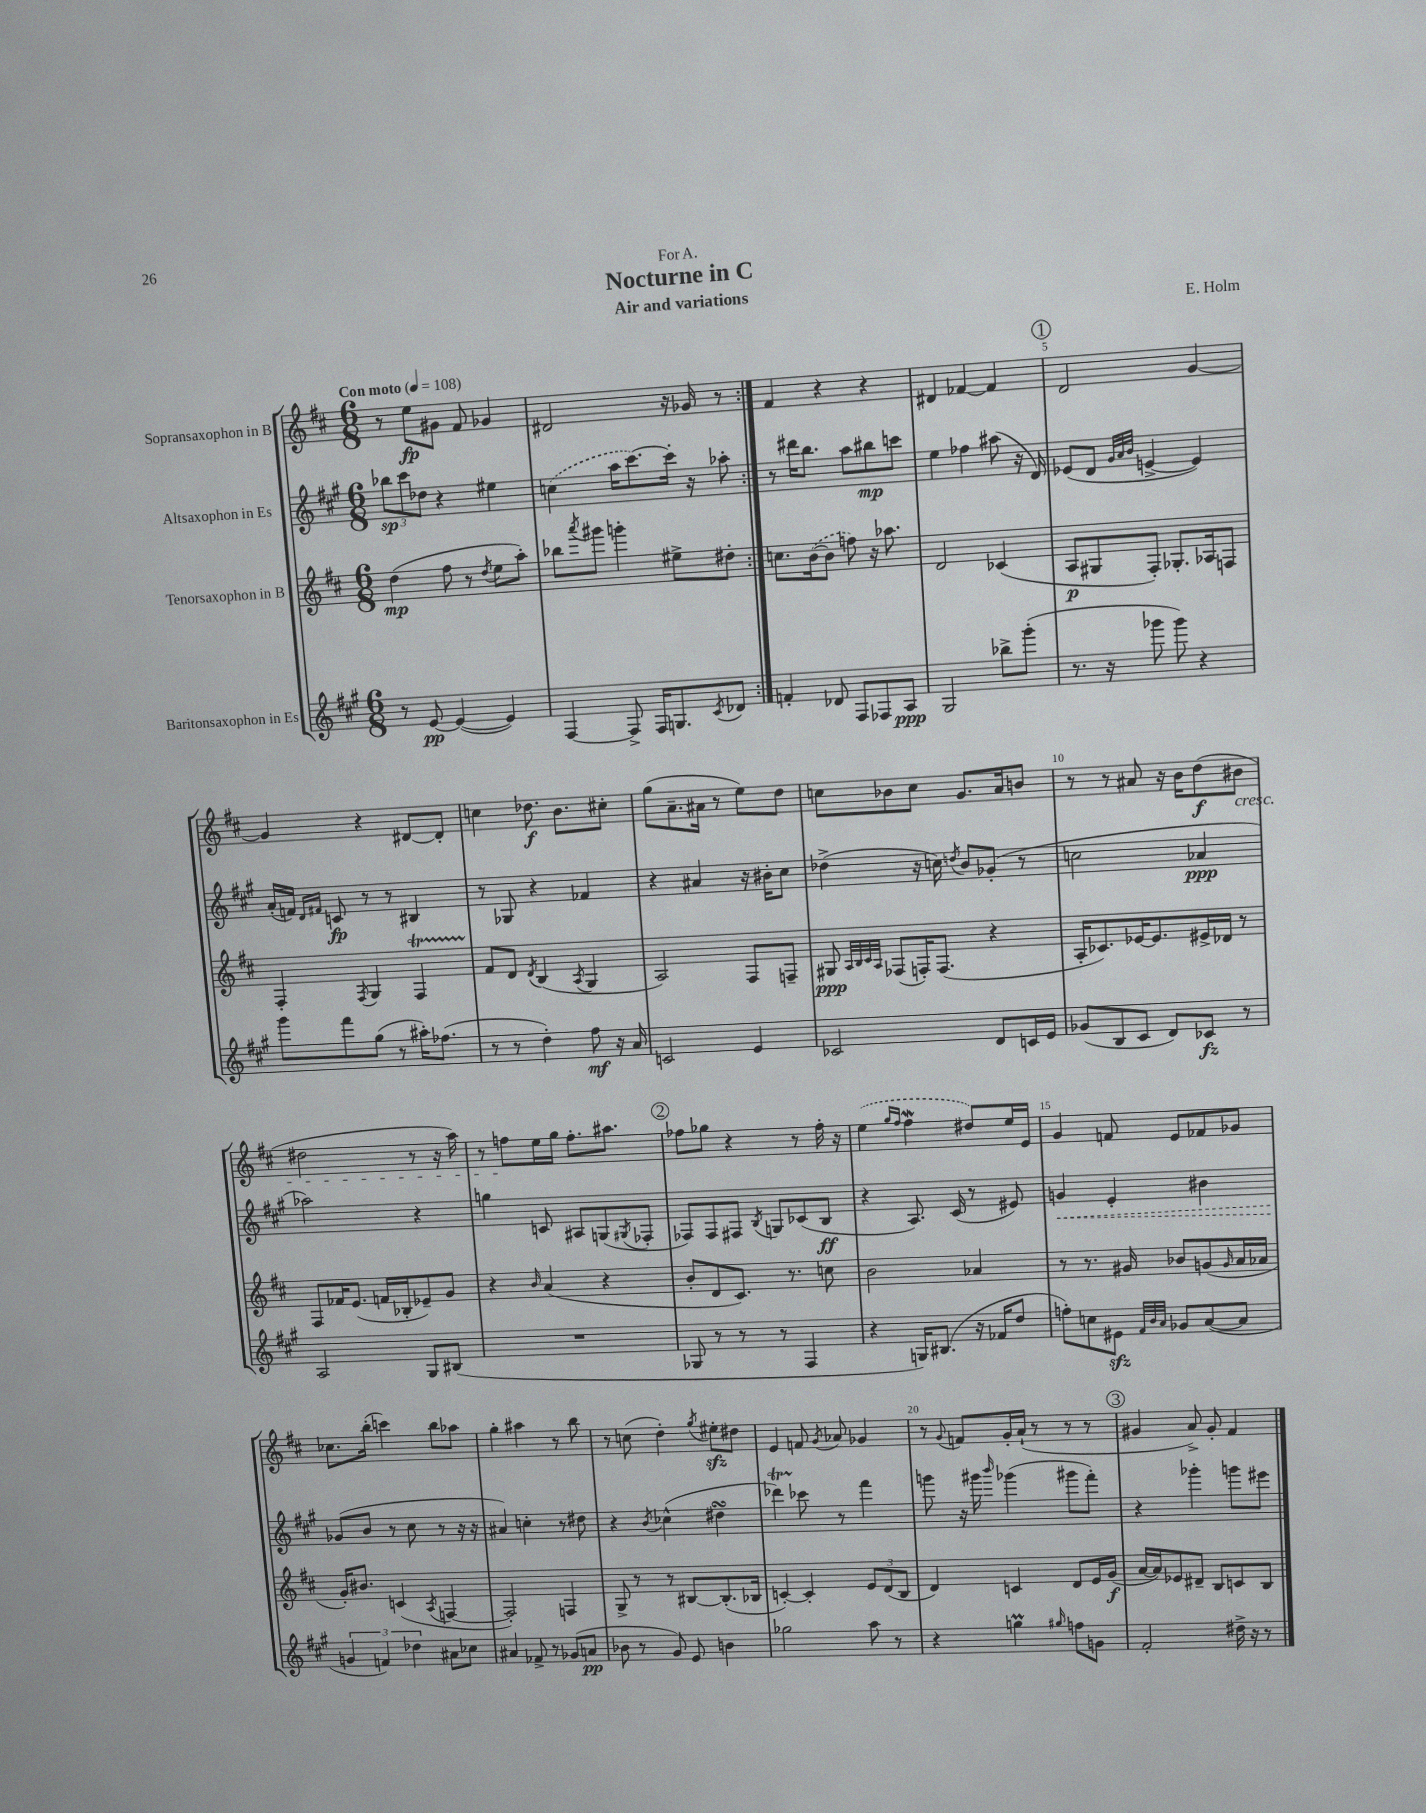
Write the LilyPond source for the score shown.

\header { title = "Nocturne in C" composer = "E. Holm" subtitle = "Air and variations" dedication = "For A." }
<<
\new StaffGroup <<
\new Staff = "s0" \with { instrumentName = "Sopransaxophon in B" } {
    \clef treble \key d \major \numericTimeSignature \time 6/8 \tempo "Con moto" 4 = 108
    \repeat volta 2 { r8 e''8\fp gis'8 fis'8 ges'4 |
    dis'2 r16 ges'16 r8 | }
    fis'4 r4 r4 |
    dis'4 fes'4~ fes'4 |
    \mark \markup { \circle "1" } d'2 g'4~ |
    g'4 r4 dis'8~ dis'8-. |
    c''4 des''8.\f b'8. cis''8-. |
    g''8( a'8.-- ais'16 r8 e''8) d''8 |
    c''8 bes'8 c''8 g'8. a'16 b'8 |
    r8 r8 ais'8 r16 b'16 d''8\f( bis'8\cresc |
    dis''2 r8 r16 a''16) |
    r8 f''8\! e''16 g''16 f''8.-. ais''8. |
    \mark \markup { \circle "2" } fes''8 ges''8 r4 r8 fes''16-. r16 |
    \once \slurDashed e''4( \grace { g''16 fis''16 } fis''4\mordent dis''8) e''16 e'16 |
    g'4 f'8 e'8 fes'8 ges'8 |
    ces''8. b''16-.( c'''4) b''8 aes''8 |
    g''4-. ais''4 r8 b''8 |
    r8 c''8( d''4-.) \acciaccatura { g''8 } eis''8-.\sfz dis''8 |
    e'4 f'8 \acciaccatura { g'8 } aes'8 ges'4 |
    r8 \appoggiatura { g'8 } f'8 g'16-. a'16-!( r8 r8 r8 |
    \mark \markup { \circle "3" } gis'4 a'8->) gis'8-. fis'4 \bar "|." |
}
\new Staff = "s1" \with { instrumentName = "Altsaxophon in Es" } {
    \clef treble \key a \major \numericTimeSignature \time 6/8
    \repeat volta 2 { \tuplet 3/2 { bes''8\sp cis'''8 des''8 } r4 eis''4 |
    \once \slurDashed c''4( a''16 cis'''8.~) cis'''16-. r16 aes''8-. | }
    r8 dis'''16 b''8. a''8 bis''8\mp c'''8 |
    e''4 fes''4 ais''8( r16 d'16) |
    \mark \markup { \circle "1" } ees'8( d'8 \grace { gis'32 a'32 b'32 } e'4~-> e'4) |
    a'16-.( f'16) \grace { d'16 fis'16 } c'8\fp r8 r8 bis4 |
    r8 ges8 r4 fes'4 |
    r4 ais'4 r16 bis'16-. cis''8 |
    des''4->( r16 c''16) \acciaccatura { d''8 } b'8 ges'8-.( r8 |
    c''2 aes'4\ppp |
    aes''2) r4 |
    g''4 c'8 ais8 g8( \acciaccatura { gis8 } fes8-. |
    \mark \markup { \circle "2" } fes8) fes8 fis8 \acciaccatura { b8 } g8 ces'8( b8\ff |
    r4 a8.) cis'16( r8 eis'8) |
    \once \override Hairpin.style = #'dashed-line g'4\< e'4-. bis'4 |
    ges'8\!( b'8 r8 cis''8 r8 r16 r16 |
    ais'4) c''4-. r8 dis''8 |
    r4 \acciaccatura { b'8 } ces''4-^( dis''4\turn |
    des'''4\startTrillSpan) ces'''8\stopTrillSpan r8 fis'''4 |
    g'''8 r16 gis'''16 \grace { b'''16 } ges'''4( gis'''8 fis'''8-.) |
    \mark \markup { \circle "3" } r4 ges'''4-. g'''8 eis'''8 \bar "|." |
}
\new Staff = "s2" \with { instrumentName = "Tenorsaxophon in B" } {
    \clef treble \key d \major \numericTimeSignature \time 6/8
    \repeat volta 2 { d''4\mp( fis''8 r8 \acciaccatura { d''8 } e''8 a''8-.) |
    bes''8 \acciaccatura { a'''8 } gis'''8 g'''4-. eis''8-> dis''8-. | }
    c''8. \once \slurDashed b'16~( b'8 f''8) r16 aes''8. |
    d'2 ces'4( |
    \mark \markup { \circle "1" } a8\p gis8 fis8-.) ges8.-. aes16 f8 |
    fis4-. \acciaccatura { fis8 } g4 fis4\startTrillSpan |
    fis'8\stopTrillSpan d'8 \acciaccatura { d'8 } b4( \acciaccatura { a8 } g4 |
    a2) fis8 f8-- |
    gis8\ppp \grace { a32 b32 cis'32 a32 } fes8( f16-.) f8.( r4 |
    a16-. ces'8.) ees'16~ ees'8. eis'16-> des'16 r8 |
    fis8 fes'16 e'8.( f'16 bes16-. ees'8--) g'8 |
    r4 \grace { b'16 } a'4( r4 |
    \mark \markup { \circle "2" } b'8-. d'8 cis'8.) r8. c''8 |
    b'2 aes'4 |
    r8 r8. gis'16 bes'8 g'8( \grace { g'16 } a'16 aes'16 |
    g'16-.) bis'8. c'4( \acciaccatura { a8 } f4~ |
    f2-.) f4 |
    g8-> r8 r8 bis8~ bis8.-.( bes16 |
    c'4~-.) c'4-. \tuplet 3/2 { e'8 d'8( b8 } |
    d'4) c'4 d'8 e'16 g'16\f( |
    \mark \markup { \circle "3" } a'16~ a'16) ees'8 dis'8-- b8 c'8 b8 \bar "|." |
}
\new Staff = "s3" \with { instrumentName = "Baritonsaxophon in Es" } {
    \clef treble \key a \major \numericTimeSignature \time 6/8
    \repeat volta 2 { r8 e'8~\pp e'4~( e'4) |
    fis4~ fis8-> fis16 g8. \acciaccatura { cis'8 } des'8 | }
    f'4-. des'8 fis8 fes8 a8\ppp |
    gis2 bes''8-> gis'''8-.( |
    \mark \markup { \circle "1" } r8. r16 ges'''8 ges'''8) r4 |
    gis'''8 fis'''8 gis''8( r8 ais''16-.) fes''8.( |
    r8 r8 d''4-.) fis''8\mf r16 a'16 |
    c'2 e'4 |
    ces'2 d'8 c'16 e'16 |
    ges'8( b8 cis'8 d'8) ces'8\fz r8 |
    a2 gis8 bis8( |
    R2. |
    \mark \markup { \circle "2" } ges8 r8 r8 r8 fis4 |
    r4 g16) bis8.( r16 fes'16 d''8 |
    f''8-.) c''8 eis'8\sfz \grace { fis'32 b'32 a'32 } ges'8 a'8~( a'8 |
    \tuplet 3/2 { g'4 f'4) des''4 } ais'8 ces''8 |
    ais'4 fes'8-> r8 ges'8( a'8\pp |
    bes'8 r8 gis'8) e'8 b'4 |
    ges''2 a''8 r8 |
    r4 g''4\prall \grace { gis''16 } f''8 g'8 |
    \mark \markup { \circle "3" } fis'2-. dis''16-> r16 r8 \bar "|." |
}
>>
>>
\layout { \context { \Score \override BarNumber.break-visibility = ##(#f #t #t) barNumberVisibility = #(every-nth-bar-number-visible 5) } }
